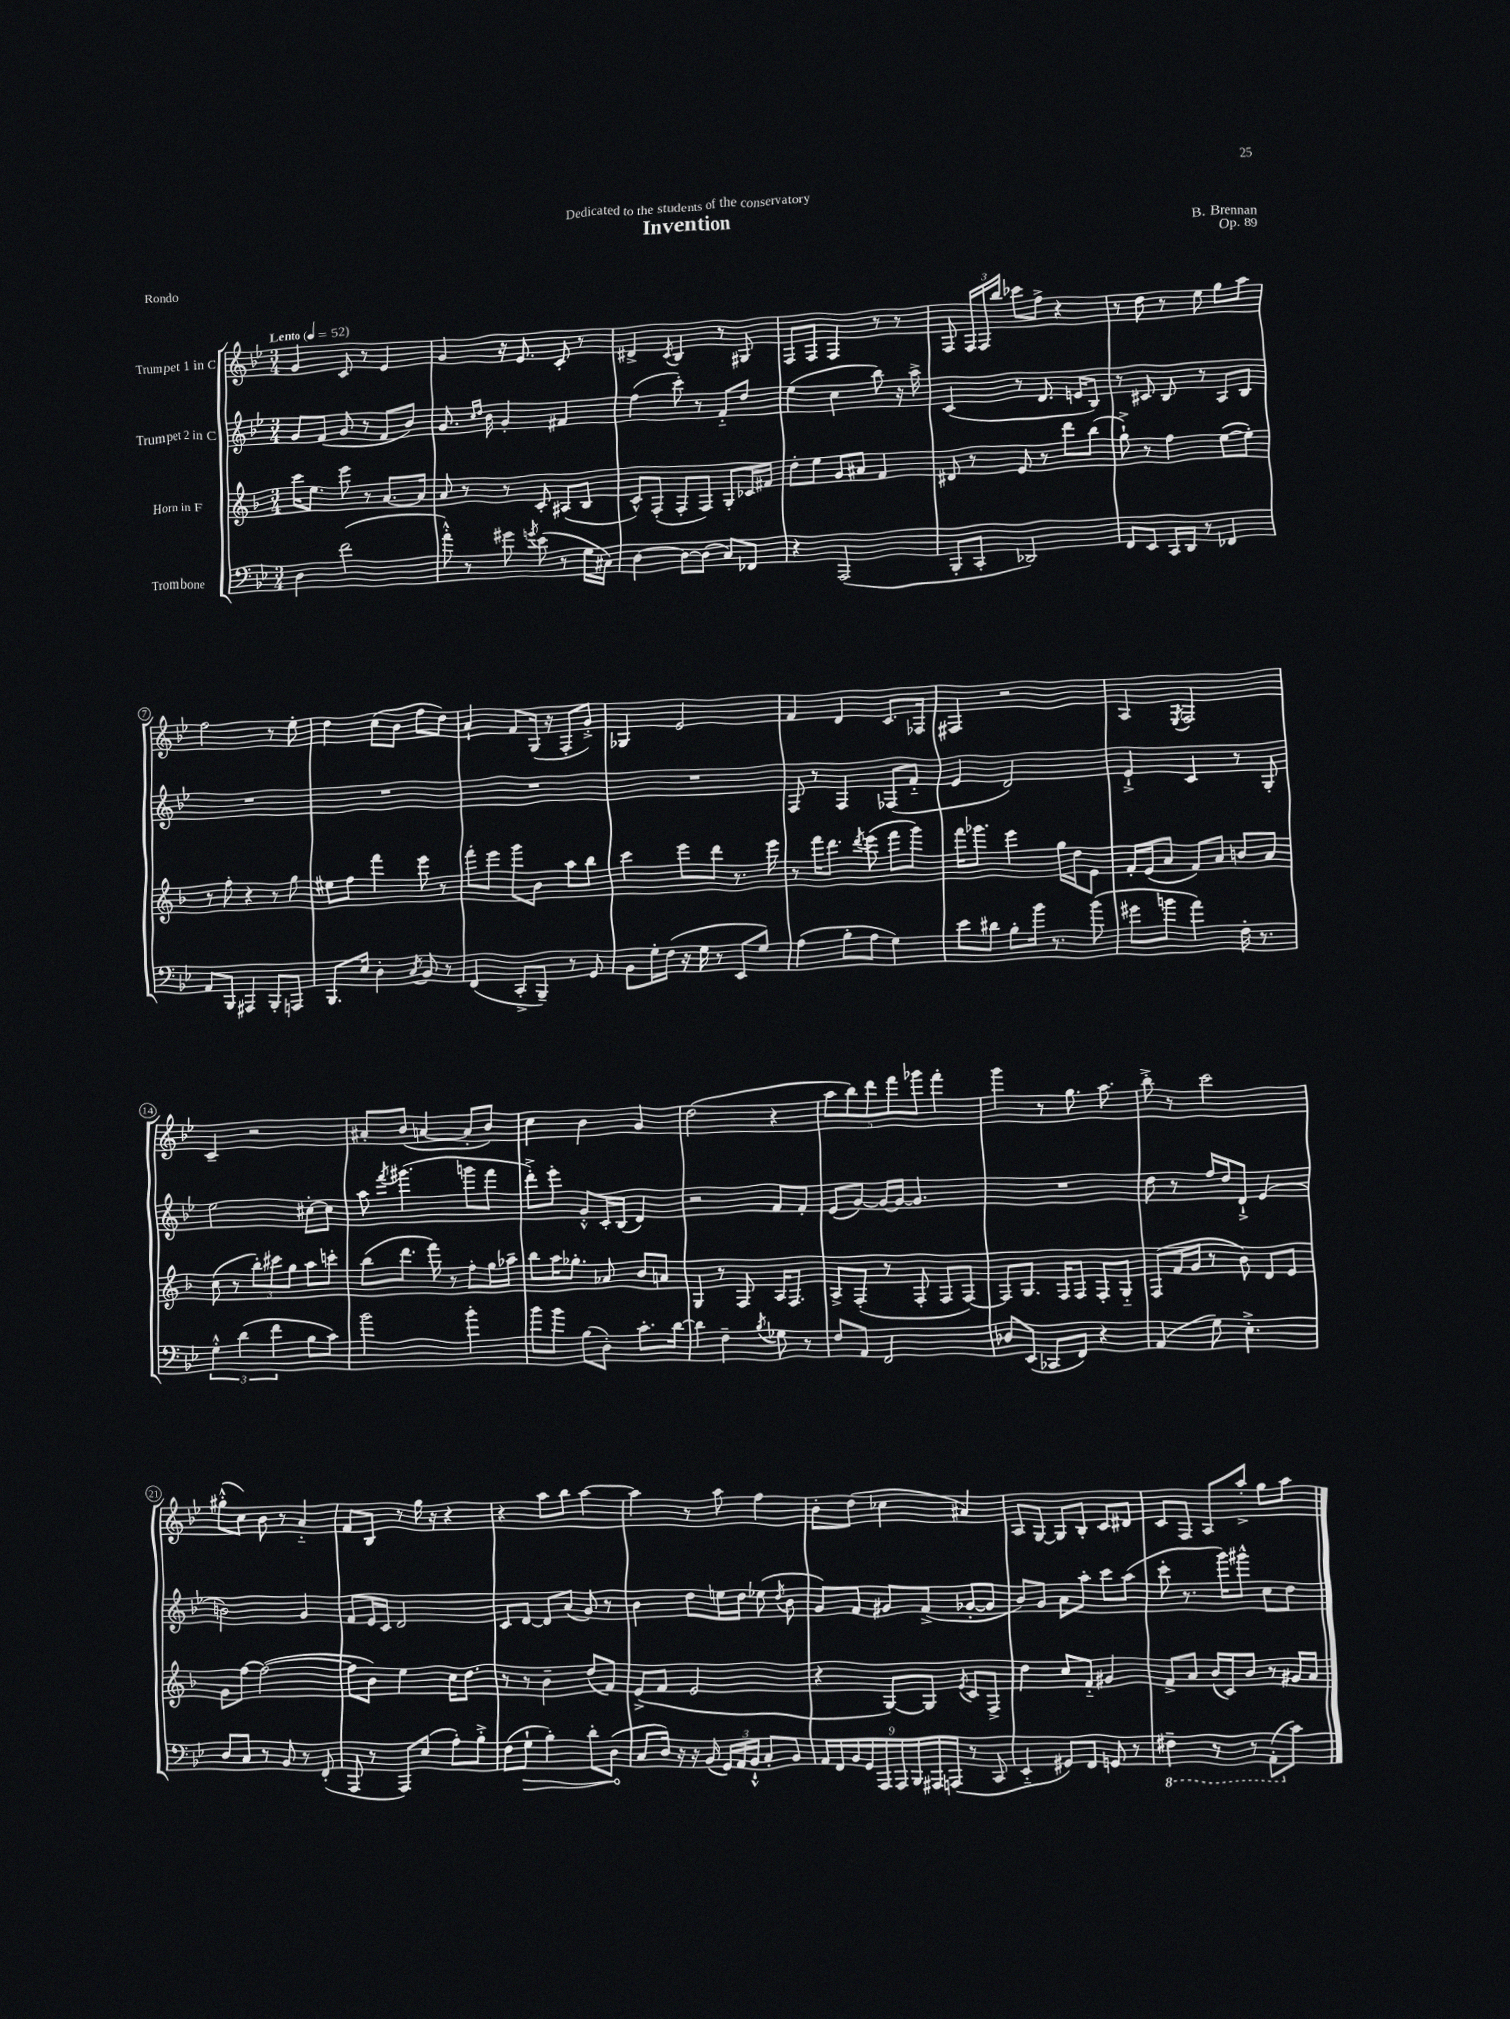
\header { title = "Invention" composer = "B. Brennan" dedication = "Dedicated to the students of the conservatory" opus = "Op. 89" piece = "Rondo" }
<<
\new StaffGroup <<
\new Staff = "s0" \with { instrumentName = "Trumpet 1 in C" } {
    \clef treble \key bes \major \numericTimeSignature \time 3/4 \tempo "Lento" 4 = 52
    \autoBeamOff g'4 c'8 r8 ees'4 |
    g'4 r16 ees'8. c'8-. r8 |
    dis'4-> \acciaccatura { c'8 } bes4 r8 gis8 |
    f8[ f8] f4 r8 r8 |
    f8 \tuplet 3/2 { f16[ f16 bes''16] } ces'''8[ f''8]-> r4 |
    r8 d''8 r8 ees''8 g''8[ a''8] |
    f''2 r8 ees''8-. |
    d''4 c''8[( bes'8] f''8[ d''8]) |
    a'4-! f'8[ g16]( r16 f8[-. g'8]-.->) |
    ges4 ees'2 |
    f'4 d'4 c'8.[ fes16] |
    fis4 r2 |
    a4 \acciaccatura { ees8 } f2 |
    c'4-- r2 |
    ais'8[-. bes'8]( a'4~ a'8[-. bes'8]) |
    c''4 bes'4 g'4 |
    d''2( r4 |
    \tuplet 5/4 { a''8[ bes''8) d'''8 f'''8 ges'''8] } f'''4-. |
    g'''4 r8 g''8. a''8. |
    bes''8-.-> r8 c'''2 |
    gis''8[-.-^( c''8]) bes'8 r8 a'4-_ |
    f'8[ bes8] r8 g''16 r16 r4 |
    r4 a''8[ bes''8] a''4~ |
    a''4 r8 a''8 f''4 |
    bes'8[-. d''8]( ces''4 ais'4) |
    a8[ g8]~ g8[ bes8]-. c'8[ dis'8] |
    c'8[ f8] a8[ a''8]-.-> g''8[ a''8] \bar "|." |
}
\new Staff = "s1" \with { instrumentName = "Trumpet 2 in C" } {
    \clef treble \key bes \major \numericTimeSignature \time 3/4
    \autoBeamOff g'8[ f'8]( g'8 r8 f'8[ bes'8]) |
    g'8. \grace { c''16[ d''16] } bes'16 g'4-. fis'4 |
    f''4( c'''8-.) r8 f'8[-_ d''8] |
    ees''4( c''4 bes''8) r16 a''16-> |
    c'4( r8 d'8. e'16[ bes8]) |
    r8 cis'8 bes8 r8 a8[ bes8] |
    R2. |
    R2. |
    R2. |
    R2. |
    f8 r8 f4 fes8[( f'8]-_ |
    ees'4 d'2) |
    ees'4-!-> c'4 r8 g8-. |
    ees''2 cis''8[~-. cis''8] |
    a''8 \acciaccatura { f'''8 } gis'''4.( g'''8[ f'''8] |
    d'''8[-.->) ees'''8]-. g'8[-.-^ c'16-. bes16]( d'4) |
    r2 f'8[ f'8]-. |
    ees'8[( g'8]~) g'16[~ g'16]~ g'4. |
    R2. |
    d''8 r8 f''16[ d''16 d'8]-!-> ees'4( |
    b'2) g'4 |
    f'8[ ees'16 c'16] d'2 |
    c'8[ d'8]~ d'8[ a'8]( g'8) r8 |
    bes'4 d''8[ e''16 d''16] ees''8( \acciaccatura { d''8 } bes'8 |
    g'8[) f'8] gis'8[ f'8]->( ges'8[~-. ges'8] |
    bes'8[) g'8] a'8[ a''8]-. c'''8[ a''8]( |
    c'''8-. r8. g'''16[) gis'''8]-^ c''8[ d''8] \bar "|." |
}
\new Staff = "s2" \with { instrumentName = "Horn in F" } {
    \clef treble \key f \major \numericTimeSignature \time 3/4
    \autoBeamOff c'''16[ e''8.] e'''8 r8 a'8.[~ a'16] |
    a'8 r8 r8 c'8-. ais8[( bes8] |
    c'8[-^) f8]-.( f8[-. f8]) g8[-. ces'16 fis'16] |
    d''8[-. e''8] g'8[ ais'8] f'4 |
    dis'8 r8 e'8 r8 d'''8[ bes''8]( |
    g''8-!->) r8 f''4 e''8[~( e''8]-.) |
    r8 f''8-. r4 r8 g''8 |
    eis''8[ f''8] f'''4 e'''8 r8 |
    f'''8[-. e'''8] g'''8[ bes'8] a''8[ bes''8] |
    c'''4 e'''8[ d'''8] r8. e'''16 |
    r8 f'''16[ d'''8.] \acciaccatura { d'''8 } e'''8( f'''8[ g'''8]) |
    f'''16[ ges'''8.] e'''4 g''16[ d''16 e'8] |
    f'16[-. e'16( a'8] f'8[) a'8] b'8[ a'8] |
    c''8( r8 \tuplet 3/2 { bes''8[-.) cis'''8 g''8] } a''8[ c'''8]-. |
    bes''8[( d'''8.] f'''16) r8 f''8[-. g''16 aes''16]-- |
    bes''8[ a''16 ges''8.]-. aes'8 bes'8[ a'8] |
    g4 r8 f8 a16[ f8.] |
    a8[-> f8]-.( r8 f8-. f8[ f8]~) |
    f8[ g8.] f16[ f8] f8[-. g8]-_ |
    f8[( f'16 g'16] r8 bes'8) d'8[ e'8] |
    g'8[ f''8]~ f''2~( |
    f''8[ bes'8]) e''4 c''16[ d''8.] |
    r8 r8 bes'4-- d''8[( f'8]) |
    e'8[->( f'8] e'2 |
    r4 g8[~) g8] \acciaccatura { e'8 } c'8[ f8]-> |
    d''4 c''8[ f'8]-_ gis'4 |
    f'8[-> a'8] bes'16[( c'16) bes'8] r8 gis'16[ a'16] \bar "|." |
}
\new Staff = "s3" \with { instrumentName = "Trombone" } {
    \clef bass \key bes \major \numericTimeSignature \time 3/4
    \autoBeamOff d4 f'2( |
    a'8-.-^) r8 gis'8 \acciaccatura { g'8 } ees'8( r8 g16[ cis16]) |
    d4~ d8[~ d8]( c8[) fes,8] |
    r4 a,,2( |
    bes,,8[-. c,8]-. des,2) |
    f,8[ ees,8] c,16[ d,16] r8 fes,4 |
    a,8[ bes,,8] ais,,4 bes,,8[-. a,,8] |
    bes,,8.[ ees16] d4-. \acciaccatura { c8 } bes,8 r8 |
    f,4( c,8[-.-> bes,,8]--) r8 g,8 |
    bes,8[ g16-. f16]( r16 g16 r8 ees,8[ g8]) |
    a4( bes8[-. a8] g4) |
    ees'8[ dis'8] bes8[-. bes'16] r8. bes'8( |
    gis'8[ b'8] a'4) f16-. r8. |
    \tuplet 3/2 { g4-.-^ d'4( f'4 } bes8[ c'8]) |
    bes'2 bes'4-. |
    bes'8[ bes'8] bes8[( d8]-.) c'8.[-. d'16]~ |
    d'4 f4-- \acciaccatura { bes8 } ges8 r8 |
    f8[ a,8] f,2 |
    des8[ ees,8]( ces,8[ f,8]) r4 |
    a,4( g8) ees4.-.-> |
    d8[ c8] r8 bes,8 r8 f,8-.( |
    a,,8 r8 a,,8[) ees8]( a8[-.) bes8]-.-> |
    f8[( \once \override Hairpin.circled-tip = ##t g8]-!\> bes4-.) d'8[-. d8]\!( |
    c8[ d16]) r16 r16 bes,16( \tuplet 3/2 { g,16[) a,16 bes,16]-!-^ } c8[-. bes,8] |
    \tuplet 9/8 { a,16[ f,16 bes,16 g,16 a,,16 a,,16 bes,,16 ais,,16 a,,16]( } r8 c,8 |
    ees,4-_ gis,8[) f,8] g,8 r8 |
    \ottava #-1 fis,4-- r8 r8 a,,8[-.( \ottava #0 c'8]) \bar "|." |
}
>>
>>
\layout { \context { \Score \override BarNumber.stencil = #(make-stencil-circler 0.1 0.3 ly:text-interface::print) } }
